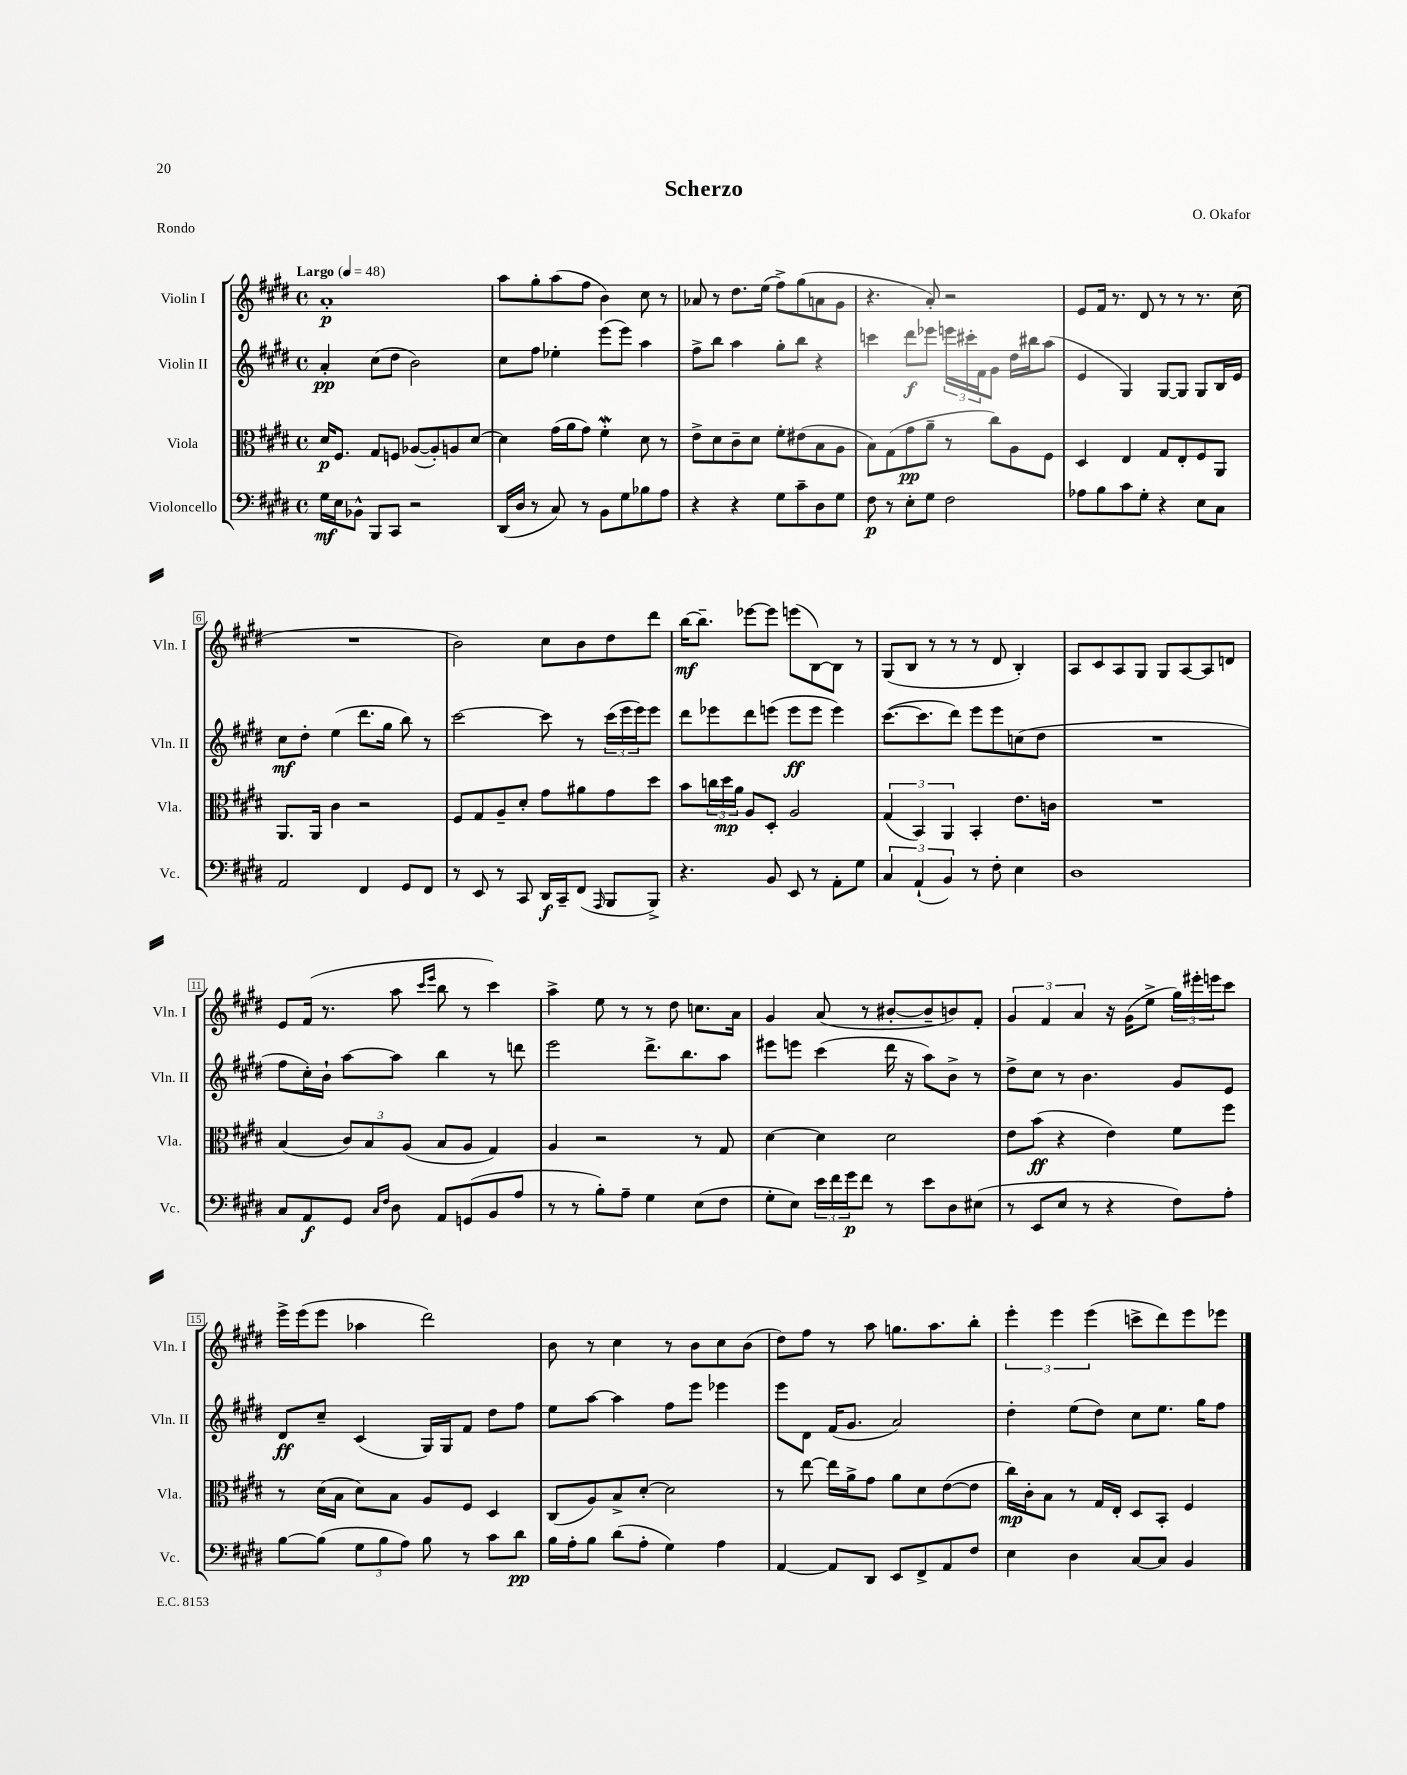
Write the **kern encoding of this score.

**kern	**kern	**kern	**kern
*staff4	*staff3	*staff2	*staff1
*clefF4	*clefC3	*clefG2	*clefG2
*k[f#c#g#d#]	*k[f#c#g#d#]	*k[f#c#g#d#]	*k[f#c#g#d#]
*M4/4	*M4/4	*M4/4	*M4/4
*met(c)	*met(c)	*met(c)	*met(c)
*MM48	*MM48	*MM48	*MM48
16G#	16d#	4a'	1a'
16E	8.F#	.	.
8BB-^^	.	.	.
8BBB	8G#	(8cc#	.
8CC#	8F	8dd#	.
2r	([8A-	2b)	.
.	8A-'])	.	.
.	8A	.	.
.	[8d#	.	.
=	=	=	=
(16DD#	4d#]	8cc#	8aa
16D#	.	.	.
8r	.	8ff#	8gg#'
8C#)	(16g#	4ee-'	(8aa
.	16a	.	.
8r	8g#)	.	8ff#
8BB	4f#'	(8eee	4b)
8G#	.	8eee)	.
8B-	8d#	4aa	8cc#
8A	8r	.	8r
=	=	=	=
4r	8e^	8ff#^	8a-
.	8d#	8bb	8r
4r	8c#~	4aa	8.dd#
.	8d#	.	.
.	.	.	(16ee
8G#	8f#'	8gg#'	8ff#^)
8c#~	(8e#	8bb	(8gg#
8D#	8B	4r	8a
8G#	8A	.	8g#
=	=	=	=
8F#	8B)	4ccc	4.r
8r	(8G#	.	.
8E'	8g#	8ddd#	.
8G#	8a~	8eee-	8a')
2F#	8r	24eee	2r
.	.	24ccc#'	.
.	.	24f#	.
.	8cc#)	8g#	.
.	8A	16dd#	.
.	.	16bb#	.
.	8F#	(8aa	.
=	=	=	=
8A-	4D#	4e	8e
8B	.	.	16f#
.	.	.	8.r
8c#	4E	4G#)	.
8G#'	.	.	8d#
4r	8G#	[8G#	8r
.	8E'	8G#]	8r
8E	8F#	8G#	8.r
8C#	8AA	16B	.
.	.	16e	(16cc#
=	=	=	=
2AA	8.AA	8cc#	1r
.	.	8dd#'	.
.	16AA	.	.
.	4c#	(4ee	.
4FF#	2r	8.ddd#	.
.	.	16gg#	.
8GG#	.	8bb)	.
8FF#	.	8r	.
=	=	=	=
8r	8F#	[2ccc#	2b)
8EE	8G#	.	.
8r	8A~	.	.
8CC#	8d#'	.	.
16DD#	8g#	8ccc#]	8cc#
16CC#~	.	.	.
(8FF#	8a#	8r	8b
16qqAAA	.	.	.
8BBB	8g#	(24ccc#	8dd#
.	.	24eee	.
.	.	24eee)	.
8BBB^)	8dd#	8eee	8ddd#
=	=	=	=
4.r	8b	8ddd#	[16bb
.	.	.	8.bb~]
.	24cc	8eee-	.
.	24dd#	.	.
.	24a	.	.
.	8A	8ddd#	[8eee-
8BB	8D#'	(8eee	8eee-]
8EE	2A	8eee	(8eee
8r	.	8eee	[8B)
8AA'	.	4eee)	8B]
8G#	.	.	8r
=	=	=	=
6C#	(6G#	([8.ccc#	(8G#
.	.	.	8B
(6AA`	6BB)	.	.
.	.	8.ccc#]	.
.	.	.	8r
6BB)	6AA	.	.
.	.	8ddd#)	8r
8r	4BB'	8eee	8r
8F#'	.	8eee	8d#
4E	8.e	(8cc	4B')
.	.	8dd#	.
.	16c	.	.
=	=	=	=
1D#	1r	1r	8A
.	.	.	8c#
.	.	.	8A
.	.	.	8G#
.	.	.	8G#
.	.	.	[8A
.	.	.	8A]
.	.	.	8d
=	=	=	=
8C#	(4B	8ff#	8e
8AA	.	16cc#')	(16f#
.	.	16b`	8.r
8GG#	12c#)	[8aa	.
.	12B	.	.
16qqC#	.	.	.
16qqF#	.	.	.
8D#	.	8aa]	8aa
.	(12A	.	.
.	.	.	16qqccc#
.	.	.	16qqeee
8AA	8B	4bb	8bb
(8GG	8A	.	8r
8BB	4G#)	8r	4ccc#)
8A	.	8ddd	.
=	=	=	=
8r	4A	2eee	4aa^
8r	.	.	.
8B')	2r	.	8ee
8A~	.	.	8r
4G#	.	8.ddd#^	8r
.	.	.	8dd#
.	.	8.bb	.
(8E	8r	.	8.cc
8F#	8G#	8aa	.
.	.	.	16a
=	=	=	=
8G#'	[4d#	8eee#	4g#
8E)	.	8eee	.
24e	4d#]	(4ccc#	(8a
24f#	.	.	.
24g#	.	.	.
8f#	.	.	8r
8r	2d#	16ddd#	[8b#'
.	.	16r	.
8e	.	8aa)	8b#~]
8D#	.	8b^	8b)
(8E#	.	8r	8f#'
=	=	=	=
8r	8e	8dd#^	6g#
8EE	(8b	8cc#	.
.	.	.	6f#
8E	4r	8r	.
.	.	.	6a
8r	.	4.b	.
4r	4e)	.	16r
.	.	.	(16g#
.	.	.	8ee^
8F#)	8f#	8g#	24gg#)
.	.	.	24eee#'
.	.	.	24eee
8A'	8ff#	8e	8ccc#
=	=	=	=
[8B	8r	8d#	16eee^
.	.	.	(16eee
(8B]	(16d#	8cc#~	8eee
.	16B	.	.
12G#	8d#)	(4c#	4aa-
12B	.	.	.
.	8B	.	.
12A)	.	.	.
8B	8A	16G#)	2ddd#)
.	.	16G#	.
8r	8F#	8f#	.
8c#	4D#	8dd#	.
8d#	.	8ff#	.
=	=	=	=
16B	(8C#	8ee	8b
16A'	.	.	.
8B	8A)	[8aa	8r
(8d#	8B^	4aa]	4cc#
8A'	[8d#'	.	.
4G#)	2d#]	8ff#	8r
.	.	8eee	8b
4A	.	4eee-	8cc#
.	.	.	(8b
=	=	=	=
[4AA	8r	8eee	8dd#)
.	[8ee	8d#	8ff#
8AA]	16ee]	(16f#	8r
.	16a^	8.g#	.
8DD#	8g#	.	8aa
8EE	8a	2a)	8.gg
8FF#^	8d#	.	.
.	.	.	8.aa
8AA	([8e	.	.
8F#	8e]	.	8bb'
=	=	=	=
4E	16cc#)	4dd#'	6eee'
.	16c#'	.	.
.	8B	.	.
.	.	.	6eee
4D#	8r	(8ee	.
.	.	.	(6eee
.	16G#	8dd#)	.
.	16E'	.	.
[8C#	8D#	8cc#	8ccc^
8C#]	8BB'	8.ee	8ddd#)
4BB	4F#	.	8eee
.	.	16gg#	.
.	.	8ff#	8eee-
==	==	==	==
*-	*-	*-	*-
